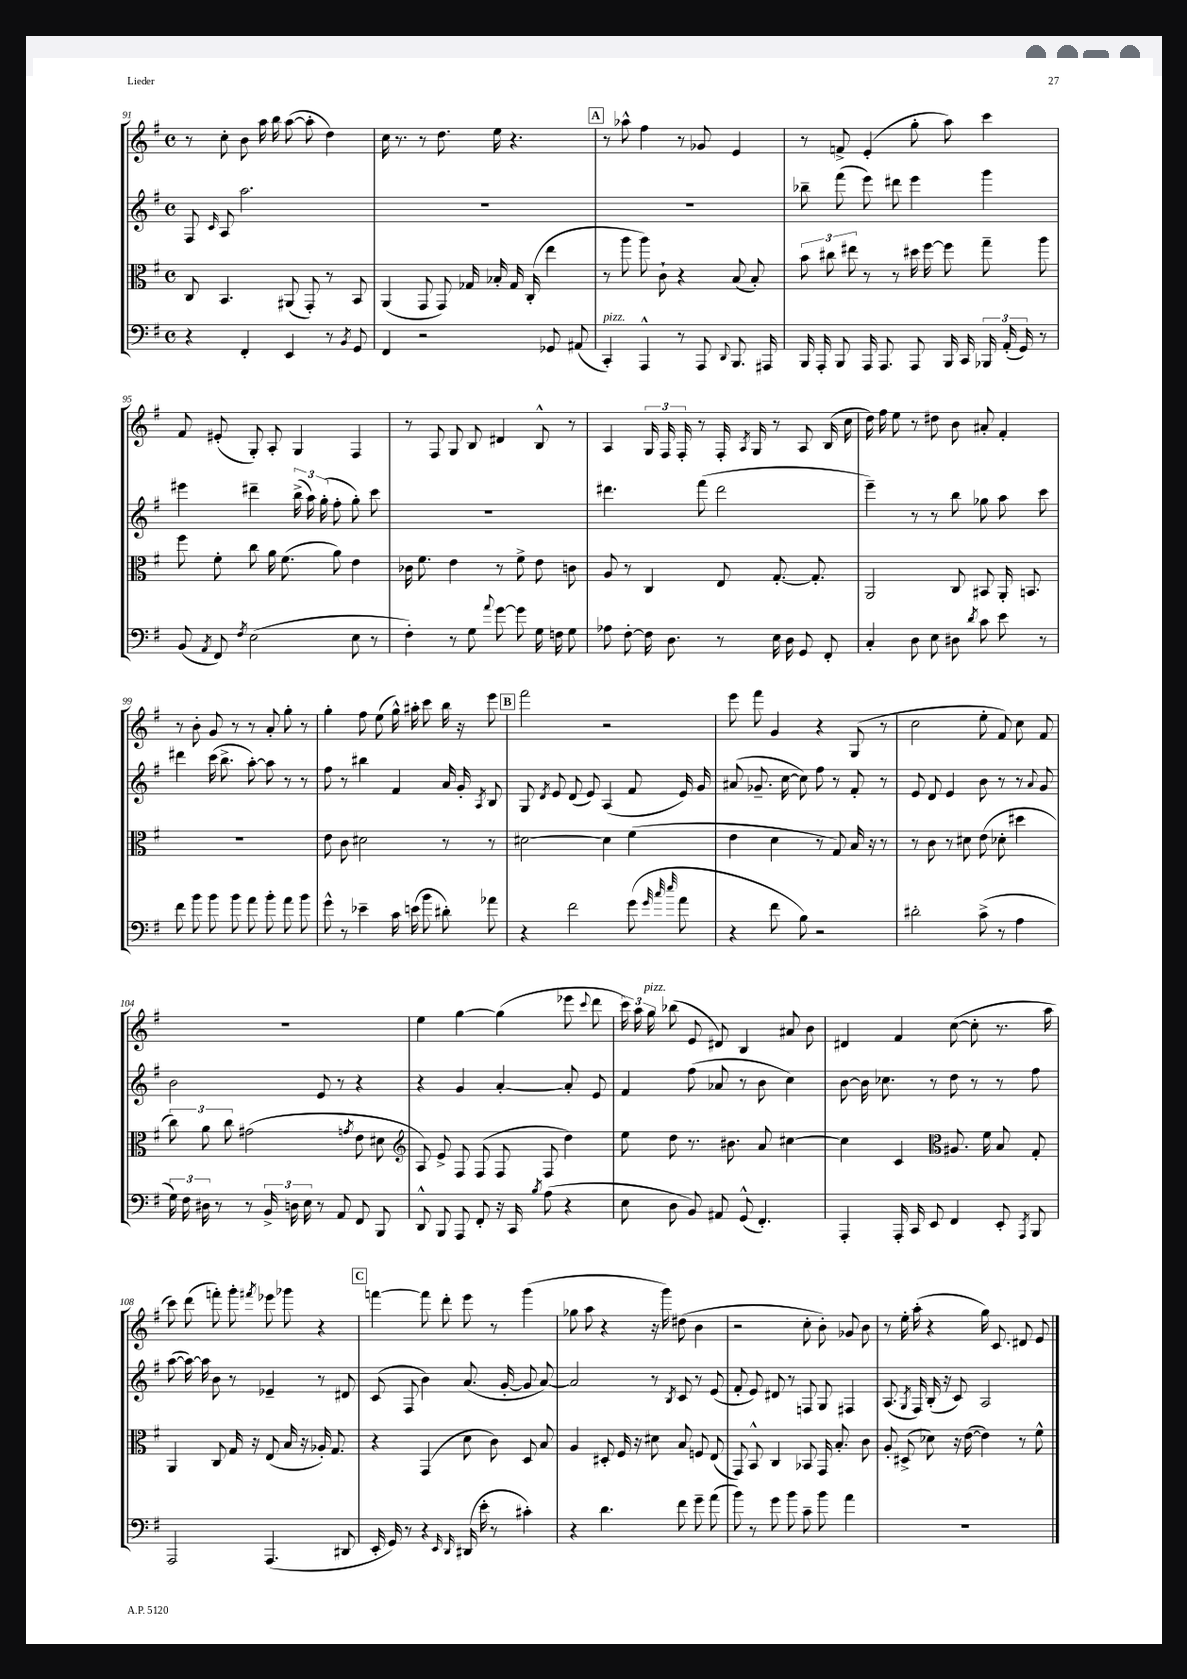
<<
\new StaffGroup <<
\new Staff = "s0" {
    \clef treble \key g \major \defaultTimeSignature \time 4/4
    \autoBeamOff r8 c''8-. b'8 a''16 b''16 a''8~( a''8-. d''4) |
    c''16 r8. r8 d''8. e''16 r4. |
    \mark \markup { \box "A" } r8 aes''8-^ fis''4 r8 ges'8 e'4 |
    r8 f'8-> e'4-.( g''8-. a''8) c'''4 |
    fis'8 eis'8-.( g8-.) a8-. g4 fis4 |
    r8 fis8 g8 b8 dis'4 b8-^ r8 |
    a4 \tuplet 3/2 { g16 fis16 fis16-. } r8 fis16-. \acciaccatura { a8 } g16 r8 a8 b16( c''16 |
    d''16) fis''16 e''8 r8 dis''8 b'8 ais'8-. fis'4-. |
    r8 b'8-. g'8 r8 r8 a'8-. g''8-. r8 |
    g''4-. fis''8 e''8( g''16-^) ais''16-. c'''8 b''16 r16 e'''8 |
    \mark \markup { \box "B" } fis'''2 r2 |
    e'''8 fis'''8 g'4 r4 g8( r8 |
    c''2 e''8-. fis'8) c''8 fis'8 |
    R1 |
    e''4 g''4~ g''4( ees'''8 \appoggiatura { c'''8 } d'''8 |
    \tuplet 3/2 { c'''16) a''16 g''16^\markup { \italic "pizz." } } bes''8( e'8 dis'8) b4 ais'8 b'8 |
    dis'4 fis'4 c''8~( c''8-. r8. a''16 |
    c'''8) d'''8( f'''8-.) g'''8-. \acciaccatura { fis'''8 } ees'''8 ges'''8 r4 |
    \mark \markup { \box "C" } f'''4~ f'''8 d'''8-. e'''8 r8 g'''4( |
    ges''8 a''8 r4 r16 g'''16) dis''8( b'4 |
    r2 c''8-. b'8-.) ges'8 b'8 |
    r8 e''16-. a''16-.( r4 g''16) c'8. dis'8 e'8 \bar "|." |
}
\new Staff = "s1" {
    \clef treble \key g \major \defaultTimeSignature \time 4/4
    \autoBeamOff fis8 \grace { c'16 } a8 a''2. |
    R1 |
    \mark \markup { \box "A" } R1 |
    bes''8-- fis'''8( e'''8) dis'''8 e'''4 g'''4 |
    eis'''4 dis'''4-- \tuplet 3/2 { b''16->( a''16) g''16-.( } fis''8-. g''8-.) c'''8 |
    R1 |
    dis'''4. fis'''8( dis'''2 |
    e'''4--) r8 r8 b''8 ges''8 a''8 c'''8 |
    dis'''4 c'''16( b''8.-> a''8~-.) a''8 r8 r8 |
    fis''8 r8 bis''4 fis'4 a'16 g'16-. \acciaccatura { a8 } b8 |
    \mark \markup { \box "B" } g8 \acciaccatura { d'8 } e'8 d'8( e'8) a4( fis'8 e'16) g'16 |
    ais'8( ges'8.-- c''16~ c''8) fis''8 r8 fis'8-. r8 |
    e'8 d'8 e'4 b'8 r8 r8 \appoggiatura { a'8 } g'8 |
    b'2 e'8 r8 r4 |
    r4 g'4 a'4~-. a'8-. e'8 |
    fis'4 fis''8( aes'8 r8 b'8 c''4) |
    b'8~ b'16 ces''8. r8 d''8 r8 r8 fis''8 |
    a''8~( a''16~) a''16 b'8 r8 ees'4-- r8 dis'8 |
    \mark \markup { \box "C" } c'8( fis8 b'4) a'8.( g'16~-. g'8 a'8~) |
    a'2 r8 \acciaccatura { b8 } c'8 r8 e'8( |
    fis'8-. e'8) dis'8 r8 f8 g8 fis4 |
    a8.( \acciaccatura { g8 } fis16) b16-.( r16 c'8) a2 \bar "|." |
}
\new Staff = "s2" {
    \clef alto \key g \major \defaultTimeSignature \time 4/4
    \autoBeamOff c8 b,4. ais,8( g,8-.) r8 b,8 |
    a,4( g,8 g,8) ges16 bes16-. ges16 c16-.( e''4 |
    \mark \markup { \box "A" } r8 a''8 a''8) c'8-! r4 b8( b8-.) |
    \tuplet 3/2 { b'8 cis''8 eis''8 } r8 r8 dis''16 fis''16~ fis''8 g''8-- a''8 |
    fis''8 fis'8-. c''8 a'16 fis'8.( a'8) e'4 |
    ces'16 fis'8. e'4 r8 fis'8-> e'8 c'8 |
    a8 r8 c4 e8 g8.~-. g8.-. |
    a,2 c8 bis,8 a,16-. b,8. |
    R1 |
    e'8 c'8 dis'2 r8 r8 |
    \mark \markup { \box "B" } dis'2~ dis'4 fis'4( |
    e'4 d'4 r8 g8) b16 r16 r8 |
    r8 c'8 r8 dis'8 e'8( des'8-. dis''4 |
    \tuplet 3/2 { c''8) a'8 c''8 } gis'2( \acciaccatura { g'8 } e'8 dis'8 |
    \clef treble a8) e'8-> fis8 fis8( fis8 fis8 d''4) |
    e''8 d''8 r8. bis'8. a'8 cis''4~ |
    cis''4 c'4 \clef alto ais8. fis'16 b8 g8-. |
    a,4 c8 g16 r16 e8( b16 r16 aes16-.) g8. |
    \mark \markup { \box "C" } r4 g,4( d'8 c'8) d8 b8 |
    a4 dis8-. fis16 r16 dis'8 b8 f8 e8( |
    g,8) b,8-^ c4 bes,8 g,16 b8.-. c'8 |
    a8-. dis8->( des'8) r16 e'16~( e'4) r8 fis'8-^ \bar "|." |
}
\new Staff = "s3" {
    \clef bass \key g \major \defaultTimeSignature \time 4/4
    \autoBeamOff r4 fis,4-. e,4 r8 \acciaccatura { b,8 } g,8 |
    fis,4 r2 ges,8 ais,8( |
    \mark \markup { \box "A" } c,4-.^\markup { \italic "pizz." }) a,,4-^ r8 a,,8 \appoggiatura { d,8 } b,,8. ais,,16 |
    b,,16 a,,16-. b,,8 a,,16 a,,8. a,,8 b,,16 c,16 \tuplet 3/2 { bes,,16 a,16-.( g,16) } r8 |
    b,8( \acciaccatura { a,8 } fis,8) \acciaccatura { fis8 } e2( e8 r8 |
    fis4-.) r8 g8 \appoggiatura { a'8 } g'8~ g'8 g16 f16 g8 |
    aes8 fis8~-. fis16 d8. r8 e16 d16 g,8 fis,8-. |
    c4-. d8 e8 dis8 \acciaccatura { d'8 } c'8 e'8 r8 |
    fis'8 b'8 b'8 b'8 a'8 b'8-. a'8 b'8 |
    g'8-^ r8 ees'4-- c'16 e'16( b'8 dis'8-.) aes'8 |
    \mark \markup { \box "B" } r4 fis'2 g'8( \grace { g'32 c''32 e''32 } a'8 |
    r4 fis'8 b8) r2 |
    dis'2-. c'8->( r8 a4 |
    \tuplet 3/2 { g16) fis16 dis16 } r8 r8 \tuplet 3/2 { b,16-> d16 e16 } r8 a,8 fis,8 b,,8 |
    d,8-^ b,,8 a,,8 fis,8-. r16 c,16 \acciaccatura { b8 } a8( r4 |
    e8 d8 b,8) ais,8 g,8-^( fis,4.-.) |
    a,,4-. a,,16-. c,16 e,8 fis,4 e,8-. \acciaccatura { a,,8 } b,,8 |
    a,,2 a,,4.( dis,8 |
    \mark \markup { \box "C" } e,16-. g,16) r8 r4 \grace { e,16 d,16 } dis,16( e'16-. r8 cis'4-.) |
    r4 d'4. fis'8 g'8-- a'8( |
    b'8) r8 g'8 b'8 c'8-- b'8 a'4 |
    R1 \bar "|." |
}
>>
>>
\layout { \context { \Score currentBarNumber = #91 } }
